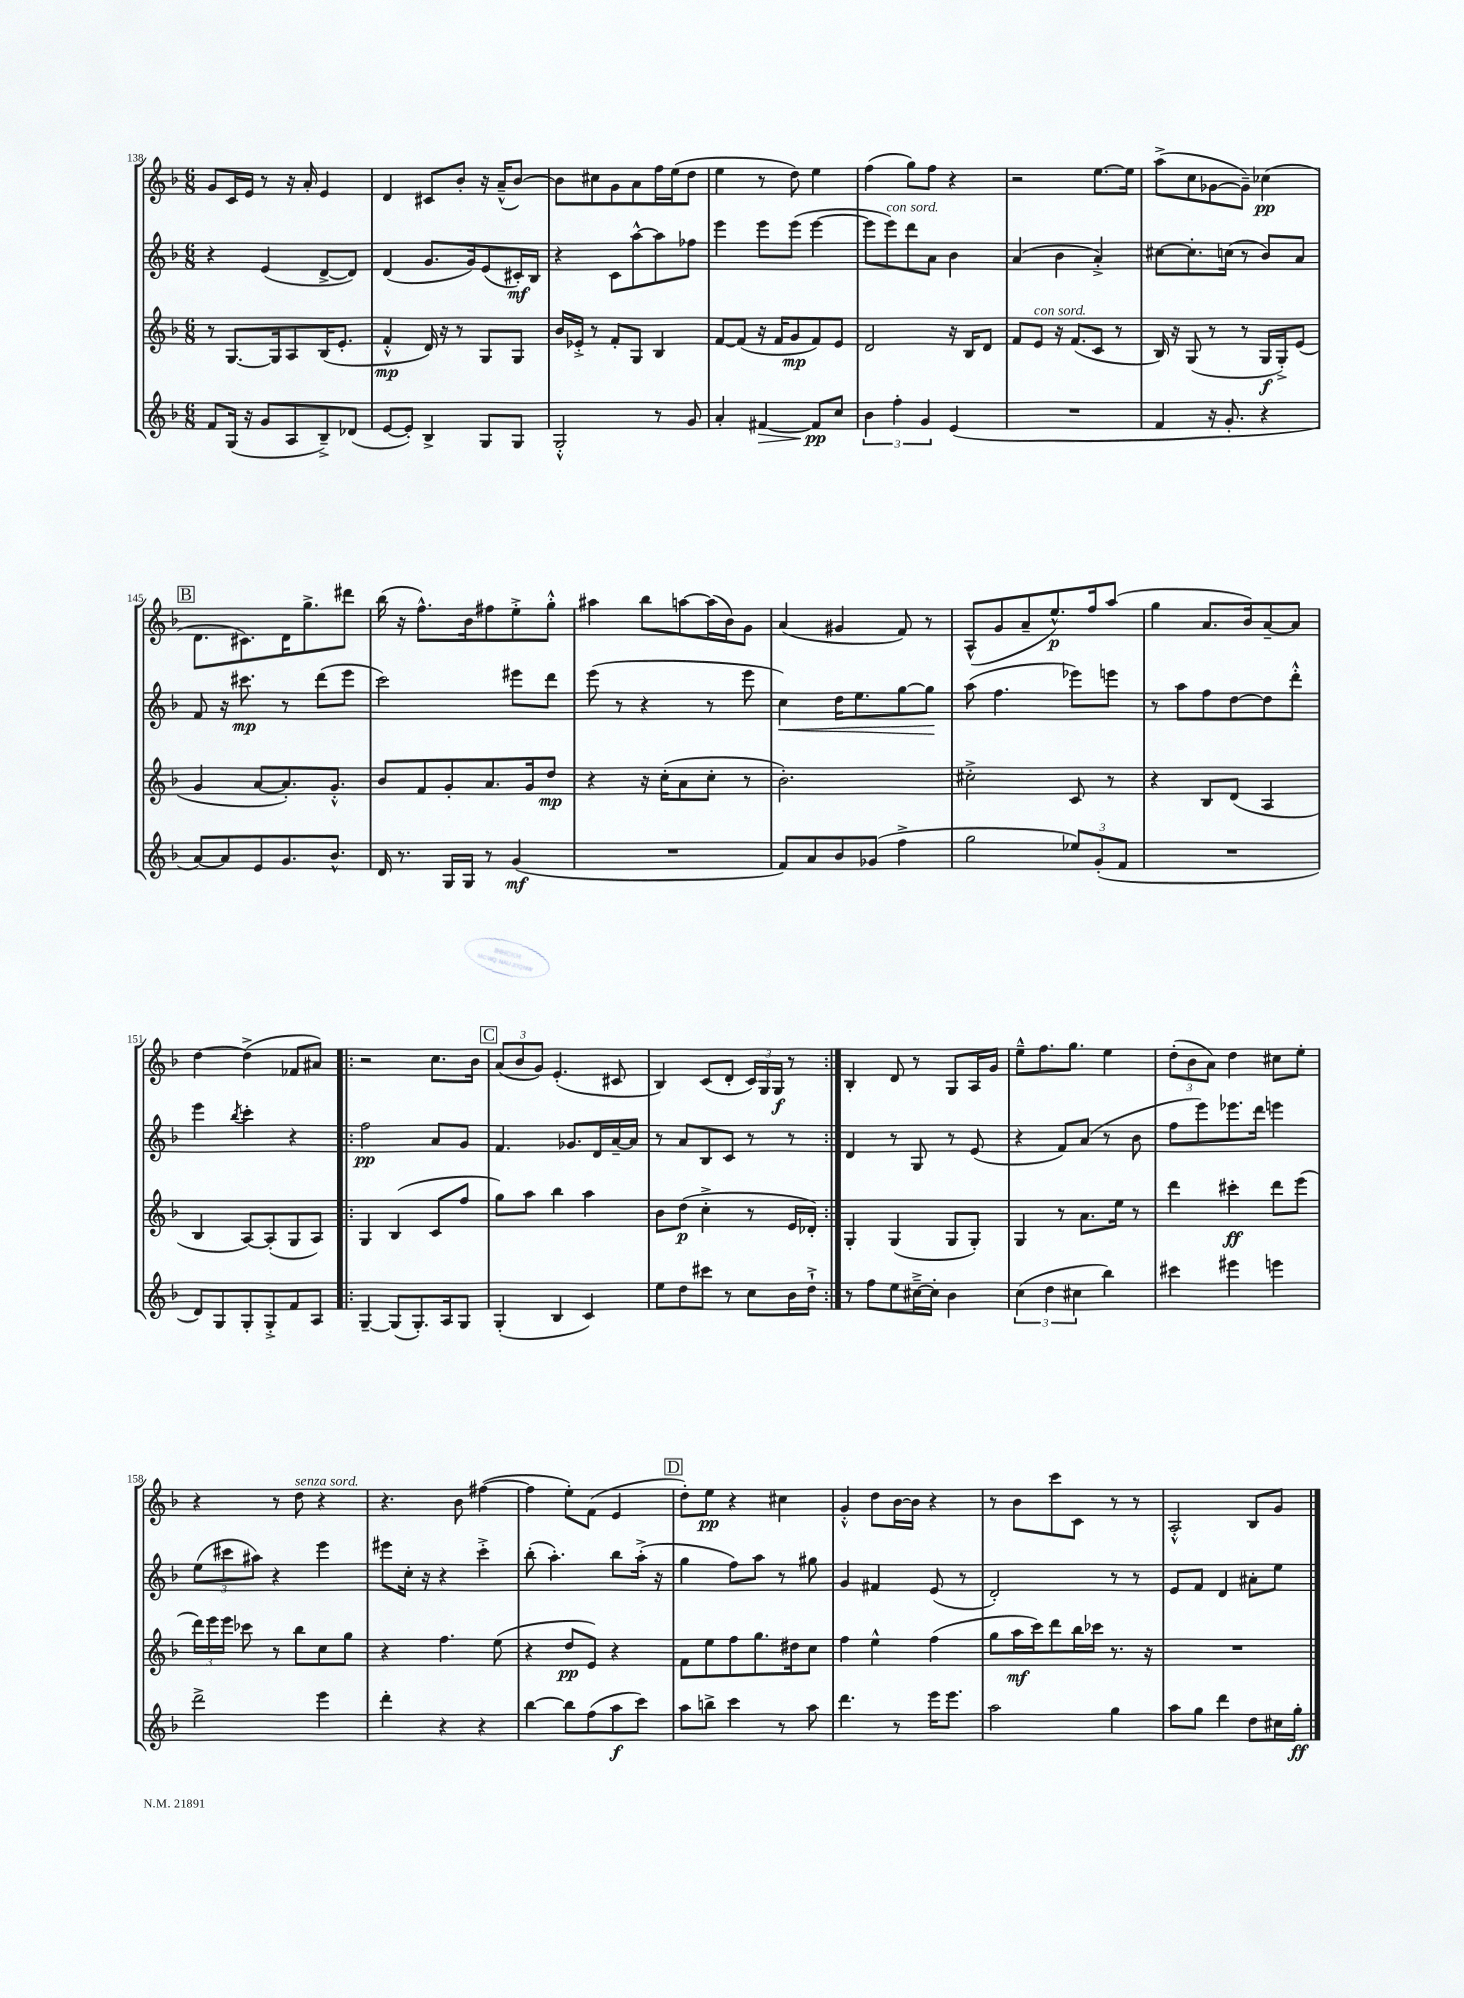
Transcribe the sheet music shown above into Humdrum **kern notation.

**kern	**kern	**kern	**kern
*staff4	*staff3	*staff2	*staff1
*clefG2	*clefG2	*clefG2	*clefG2
*k[b-]	*k[b-]	*k[b-]	*k[b-]
*M6/8	*M6/8	*M6/8	*M6/8
8f	8r	4r	8g
(16G	[8.G	.	16c
16r	.	.	16e
8g	.	(4e	8r
.	16G]	.	.
8A	8A	.	16r
.	.	.	16a'
8B-~^)	(16B-	[8d^	4e
.	8.e'	.	.
(8d-	.	8d])	.
=	=	=	=
[8e	4f'^^	(4d	4d
8e'])	.	.	.
4B-^	16d)	8.g	8c#
.	16r	.	.
.	8r	.	8b-'
.	.	16g)	.
8G	8G	(8e	16r
.	.	.	(16a~^^
8G	8G	16c#')	[8b-)
.	.	16B-	.
=	=	=	=
2G'^^	16b-	4r	8b-]
.	16e-'^	.	.
.	8r	.	8cc#
.	8f'	8c	8g
.	8G	[8aa^^	8a
8r	4B-	8aa]	16ff
.	.	.	(16ee
8g	.	8ff-	8dd
=	=	=	=
4a'	[8f	4eee	4ee
.	(8f]	.	.
[4f#	16r	8eee	8r
.	16f	.	.
.	8g	(8eee	8dd)
8f#]	8f)	[4eee	4ee
8cc	8e	.	.
=	=	=	=
6b-	2d	8eee]	(4ff
.	.	8eee)	.
6ff'	.	.	.
.	.	8ddd	8gg)
6g	.	.	.
.	.	8a	8ff
(4e	16r	4b-	4r
.	16B-	.	.
.	8d	.	.
=	=	=	=
2.r	8f	(4a	2r
.	8e	.	.
.	16r	4b-	.
.	(8.f	.	.
.	8c	4a'^)	[8.ee
.	8r	.	.
.	.	.	16ee]
=	=	=	=
4f	16B-)	[8cc#	(8aa^
.	16r	.	.
.	(8G	8.cc#']	8cc
16r	8r	.	[8g-
8.g'	.	(16cc	.
.	8r	8r	8g-~])
4r	16G	8b-)	(4cc-
.	16G'^)	.	.
.	(8e	8a	.
=	=	=	=
[8a)	4g	8f	8.d
8a]	.	16r	.
.	.	8.ccc#	8.c#)
8e	[8a	.	.
8.g	8.a'])	8r	16d
.	.	.	8.gg^
.	.	(8ddd	.
8.b-^^	8.g'^^	.	.
.	.	8eee	8ddd#
=	=	=	=
16d	8b-	2ccc)	(16bb-
8.r	.	.	16r
.	8f	.	8.ff^^)
16G	8g'	.	.
16G	.	.	16b-
8r	8.a	.	8ff#
(4g	.	8eee#	8ee'^
.	16g	.	.
.	8dd	8ddd	8gg'^^
=	=	=	=
2.r	4r	(8eee	4aa#
.	.	8r	.
.	16r	4r	8bb-
.	(16cc'	.	.
.	8a	.	[8aa
.	8cc'	8r	(16aa]
.	.	.	16b-)
.	8r	8eee	8g
=	=	=	=
8f)	2.b-')	4cc)	(4a
8a	.	.	.
8b-	.	16dd	4g#
.	.	8.ee	.
(8g-	.	.	.
4ff^	.	[8gg	8f)
.	.	8gg]	8r
=	=	=	=
2gg	2cc#'^	(8aa	(8A^^
.	.	4.ff	8g
.	.	.	8a~
.	.	.	8.ee^^)
12ee-)	8c	8eee-)	.
.	.	.	16ff
(12g'	.	.	.
.	8r	8eee	(8aa
12f	.	.	.
=	=	=	=
2.r	4r	8r	4gg
.	.	8aa	.
.	8B-	8ff	8.a
.	(8d	[8dd	.
.	.	.	16b-)
.	4A	8dd]	[8a~
.	.	8ddd'^^	8a]
=	=	=	=
8d)	4B-	4eee	[4dd
8G	.	.	.
.	.	8qbb-	.
8G'	[8A)	4ccc'	(4dd^]
8G'^	(8A']	.	.
8f	8G	4r	8f-
8A	8A)	.	8a#)
=!|:	=!|:	=!|:	=!|:
[4G~	4G	2ff	2r
(8G]	(4B-	.	.
8.G')	.	.	.
.	8c	8a	8.cc
16A	.	.	.
8G	8ff	8g	.
.	.	.	16b-
=	=	=	=
(4G'	8gg)	4.f	(12a
.	.	.	12b-
.	8aa	.	.
.	.	.	12g)
4B-	4bb-	.	(4.e'
.	.	8.g-	.
4c)	4aa	.	.
.	.	16d	.
.	.	[16a~	8c#
.	.	16a]	.
=	=	=	=
8ee	8b-	8r	4B-)
8dd	(8dd	8a	.
8ccc#	4cc'^	8B-	(8c
8r	.	8c	8d'
8cc	8r	8r	24c)
.	.	.	24G
.	.	.	24G
16b-	16e	8r	8r
16dd`^	16d-')	.	.
=:|!	=:|!	=:|!	=:|!
8r	4G'	4d	4B-'
8ff	.	.	.
8ee	(4G	8r	8d
[16cc#~^	.	8G	8r
16cc#']	.	.	.
4b-	8G	8r	8G
.	8G')	(8e	16A
.	.	.	16g
=	=	=	=
(6cc	4G	4r	8ee~^^
.	.	.	8.ff
6dd	.	.	.
.	8r	8f)	.
.	.	.	8.gg
6cc#	.	.	.
.	8.a	(8a	.
4bb-)	.	8r	4ee
.	16ee	.	.
.	8r	8b-	.
=	=	=	=
4ccc#	4ddd	8ff	(12dd'
.	.	.	12b-
.	.	8eee)	.
.	.	.	12a)
4eee#	4ccc#'	8.eee-	4dd
.	.	16ddd	.
4eee	8ddd	4eee	8cc#
.	(8eee	.	8ee'
=	=	=	=
2ddd^	24ddd)	(12ee	4r
.	24eee	.	.
.	24eee	12ccc#	.
.	8ccc-	.	.
.	.	12aa#)	.
.	8r	4r	8r
.	8bb-	.	8dd
4eee	8cc	4eee	4r
.	8gg	.	.
=	=	=	=
4ddd'	4r	8eee#	4.r
.	.	16cc'	.
.	.	16r	.
4r	4.ff	4r	.
.	.	.	8b-
4r	.	4ccc'^	([4ff#
.	(8ee	.	.
=	=	=	=
[4bb-	4r	(8bb-'	4ff#]
.	.	4.aa')	.
8bb-]	8dd	.	8ee')
(8ff	8e)	.	(8f
8aa	4r	8bb-	4e
8ccc)	.	(16aa'^	.
.	.	16r	.
=	=	=	=
8aa	8f	4gg	8dd')
8bb^	8ee	.	8ee
4ccc	8ff	8ff)	4r
.	8.gg	8aa	.
8r	.	8r	4cc#
.	16dd#	.	.
8aa	8cc	8gg#	.
=	=	=	=
4.ddd	4ff	4g	4g'^^
.	4ee^^	4f#	8dd
8r	.	.	[16b-
.	.	.	16b-]
16eee	(4ff	(8e	4r
8.eee	.	.	.
.	.	8r	.
=	=	=	=
2aa	8gg	2d')	8r
.	16aa	.	8b-
.	16ccc)	.	.
.	8ddd	.	8ccc
.	16bb-	.	8c
.	16ccc-	.	.
4gg	8.r	8r	8r
.	.	8r	8r
.	16r	.	.
=	=	=	=
8aa	2.r	8e	2A'^^
8gg	.	8f	.
4ddd	.	4d	.
8dd	.	8a#'	8B-
16cc#	.	8ee	8g
16gg'	.	.	.
==	==	==	==
*-	*-	*-	*-
